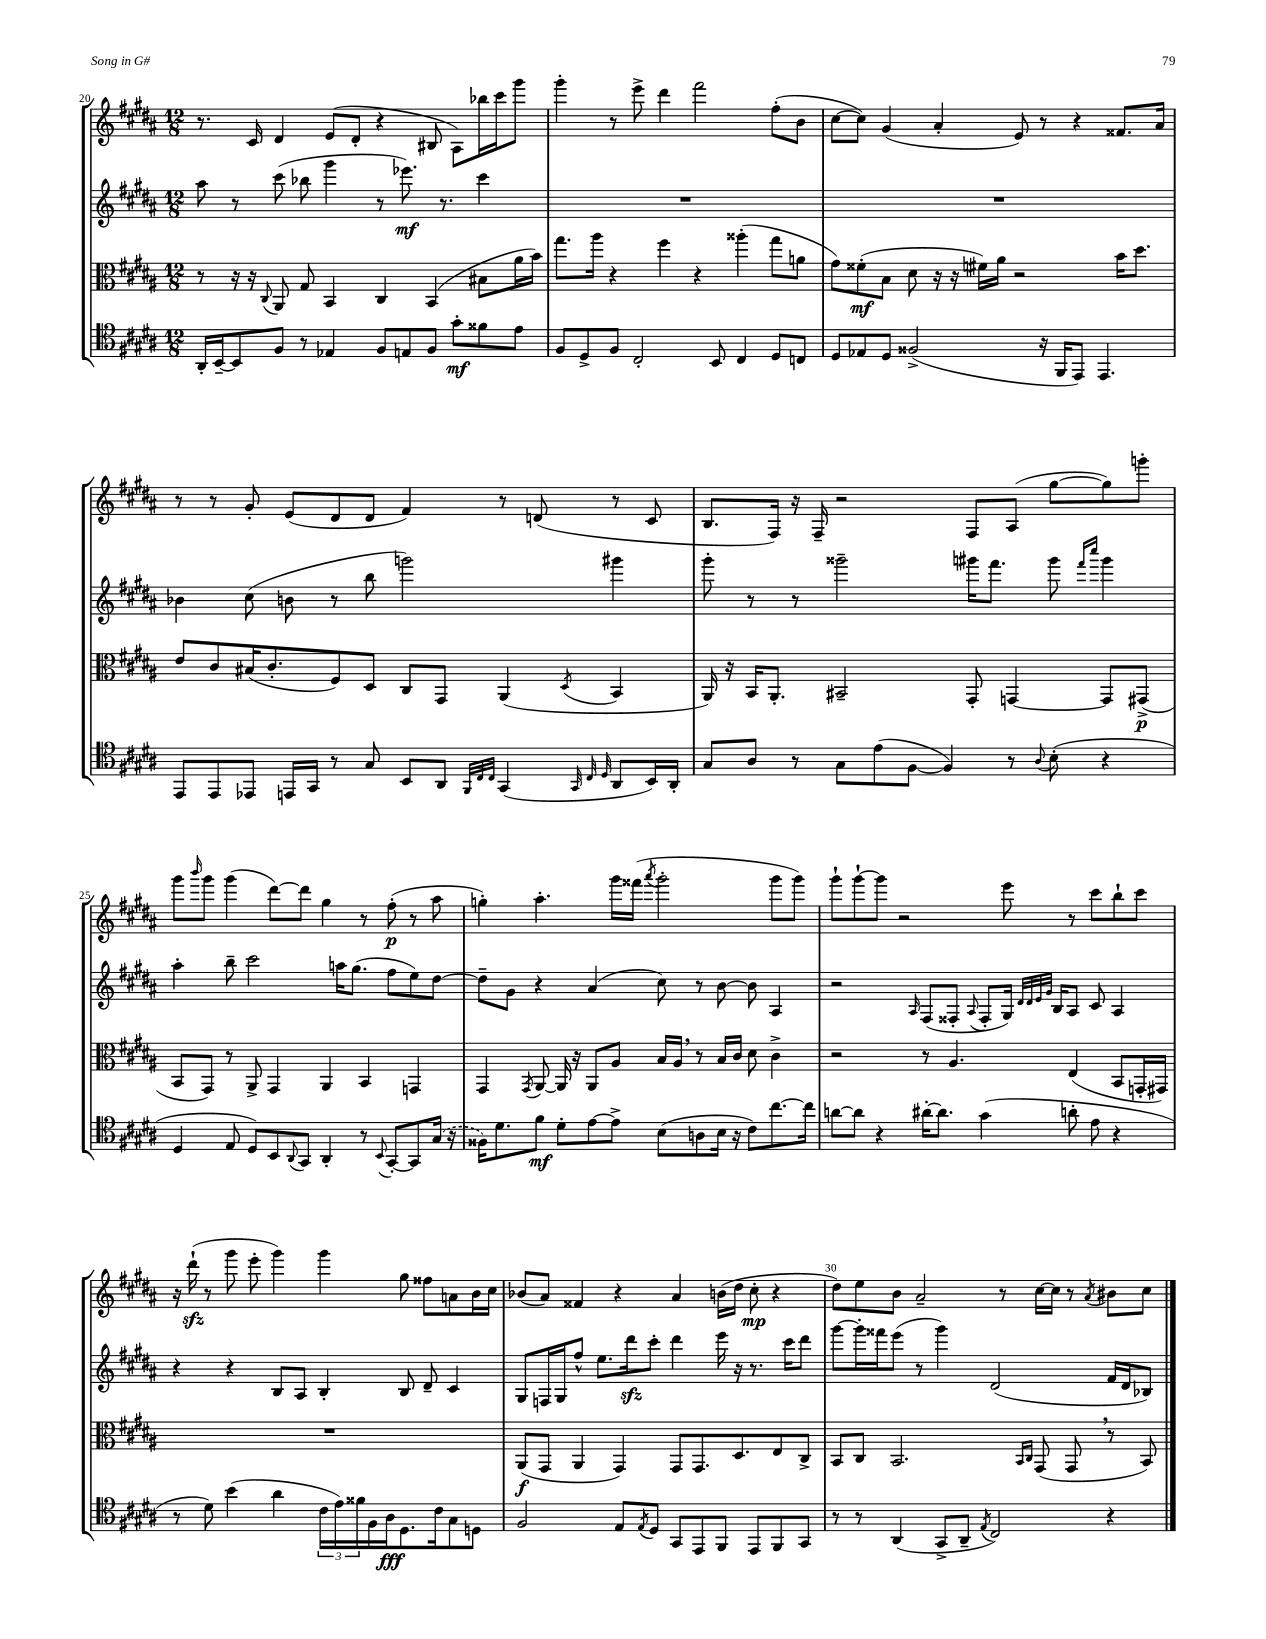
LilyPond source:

<<
\new StaffGroup <<
\new Staff = "s0" {
    \clef treble \key b \major \numericTimeSignature \time 12/8
    r8. cis'16 dis'4 e'8( dis'8-. r4 bis8 ais8) bes''16 cis'''16 gis'''8 |
    gis'''4-. r8 e'''8-> dis'''4 fis'''2 fis''8-.( b'8 |
    cis''8~ cis''8) gis'4( ais'4-. e'8) r8 r4 fisis'8. ais'16 |
    r8 r8 gis'8-. e'8( dis'8 dis'8 fis'4) r8 d'8( r8 cis'8 |
    b8. fis16) r16 fis16-- r2 fis8 ais8( gis''8~ gis''8) g'''8-. |
    gis'''8 \grace { b'''16 } gis'''8 gis'''4( dis'''8~) dis'''8 gis''4 r8 fis''8-.\p( r8 ais''8 |
    g''4-.) ais''4.-. gis'''16 fisis'''16( \acciaccatura { ais'''8 } gis'''2-. gis'''8 gis'''8) |
    gis'''8-! gis'''8~-! gis'''8 r2 e'''8 r8 cis'''8 b''8-! cis'''8 |
    r16 dis'''16-!\sfz( r8 gis'''8 e'''8-. gis'''4) gis'''4 gis''8 fisis''8 a'8 b'16 cis''16 |
    bes'8( ais'8) fisis'4 r4 ais'4 b'16( dis''16 cis''8-.\mp r4 |
    dis''8) e''8 b'8 ais'2-- r8 cis''16~ cis''16 r8 \acciaccatura { ais'8 } bis'8 cis''8 \bar "|." |
}
\new Staff = "s1" {
    \clef treble \key b \major \numericTimeSignature \time 12/8
    ais''8 r8 cis'''8( bes''8 gis'''4 r8 ees'''8.\mf) r8. cis'''4 |
    R1. |
    R1. |
    bes'4 cis''8( b'8 r8 b''8 g'''2) gis'''4 |
    gis'''8-. r8 r8 gisis'''2-- gis'''16 fis'''8. gis'''8 \grace { fis'''16 cis''''16 } gis'''4 |
    ais''4-. b''8-- cis'''2 a''16 gis''8.( fis''8 e''8) dis''8~ |
    dis''8-- gis'8 r4 ais'4( cis''8) r8 b'8~ b'8 ais4 |
    r2 \grace { ais16 } fis8( fisis8-. \appoggiatura { ais8 } fisis8-. gis16) \grace { dis'32 dis'32 e'32 gis'32 } b16 ais8 cis'8 ais4 |
    r4 r4 b8 ais8 b4-. b8 dis'8-- cis'4 |
    gis8 f16 gis16 fis''8-^ e''8. dis'''16\sfz cis'''8-. dis'''4 e'''16 r16 r8. cis'''16 dis'''8 |
    gis'''8~ gis'''16-. fisis'''16 e'''8( r8 gis'''4) dis'2( fis'16 dis'16 bes8) \bar "|." |
}
\new Staff = "s2" {
    \clef alto \key b \major \numericTimeSignature \time 12/8
    r8 r16 r16 \appoggiatura { cis8 } ais,8 gis8 b,4 cis4 b,4( bis8 ais'16 b'16) |
    gis''8. ais''16 r4 fis''4 r4 aisis''4-.( gis''8 a'8 |
    gis'8) fisis'8-.\mf( b8 dis'8 r16 r16 fis'16) ais'16 r2 b'16 dis''8. |
    e'8 cis'8 bis16( cis'8.-. fis8) dis8 cis8 gis,8 ais,4( \acciaccatura { dis8 } b,4 |
    ais,16) r16 b,16 ais,8.-. bis,2-- gis,8-. g,4~ g,8 gis,8->\p( |
    b,8 gis,8) r8 ais,8-> gis,4 ais,4 b,4 g,4 |
    gis,4 \acciaccatura { gis,8 } ais,8~ ais,16 r16 ais,8 ais8 b16 ais16 \breathe r8 b16 cis'16 dis'8 cis'4-> |
    r2 r8 ais4. e4( b,8 g,16-. gis,16) |
    R1. |
    ais,8\f( gis,8 ais,4 gis,4) gis,8 gis,8. dis8. e8 cis8-> |
    b,8 cis8 b,2. \grace { b,16 cis16 } gis,8( gis,8 \breathe r8 b,8) \bar "|." |
}
\new Staff = "s3" {
    \clef tenor \key b \major \numericTimeSignature \time 12/8
    ais,16-. b,16~-- b,8 fis8 r8 ees4 fis8 e8 fis8 gis'8-.\mf fisis'8 e'8 |
    fis8 dis8-> fis8 cis2-. b,8 cis4 dis8 c8 |
    dis8 ees8 dis8 fisis2->( r16 fis,16 e,8) e,4. |
    e,8 e,8 ees,8 e,16 gis,16 r8 gis8 b,8 ais,8 \grace { fis,32 cis32 cis32 } gis,4( \grace { gis,32 cis32 dis32 } ais,8 b,16) ais,16-. |
    gis8 ais8 r8 gis8 e'8( fis8~ fis4) r8 \appoggiatura { ais8 } b8-.( r4 |
    dis4 e8 dis8) b,8 \appoggiatura { ais,8 } gis,8 ais,4-. r8 \appoggiatura { b,8 } gis,8~-. gis,8 \once \slurDashed gis16( r16 |
    fisis16) dis'8. fis'8\mf dis'8-. e'8~ e'8-> b8( a8 b16 r16 cis'8) cis''8.~ cis''16 |
    a'8~ a'8 r4 ais'16~-. ais'8. gis'4( a'8-. e'8 r4 |
    r8 dis'8) b'4( ais'4 \tuplet 3/2 { cis'16 e'16) fisis'16 } fis16 ais16\fff dis8. cis'16 gis8 d8 |
    fis2 e8 \acciaccatura { e8 } dis8 gis,8 e,8 fis,8 e,8 fis,8 gis,8 |
    r8 r8 ais,4( gis,8-> ais,8-- \acciaccatura { e8 } cis2) r4 \bar "|." |
}
>>
>>
\layout { \context { \Score currentBarNumber = #20 \override BarNumber.break-visibility = ##(#f #t #t) barNumberVisibility = #(every-nth-bar-number-visible 5) } }
